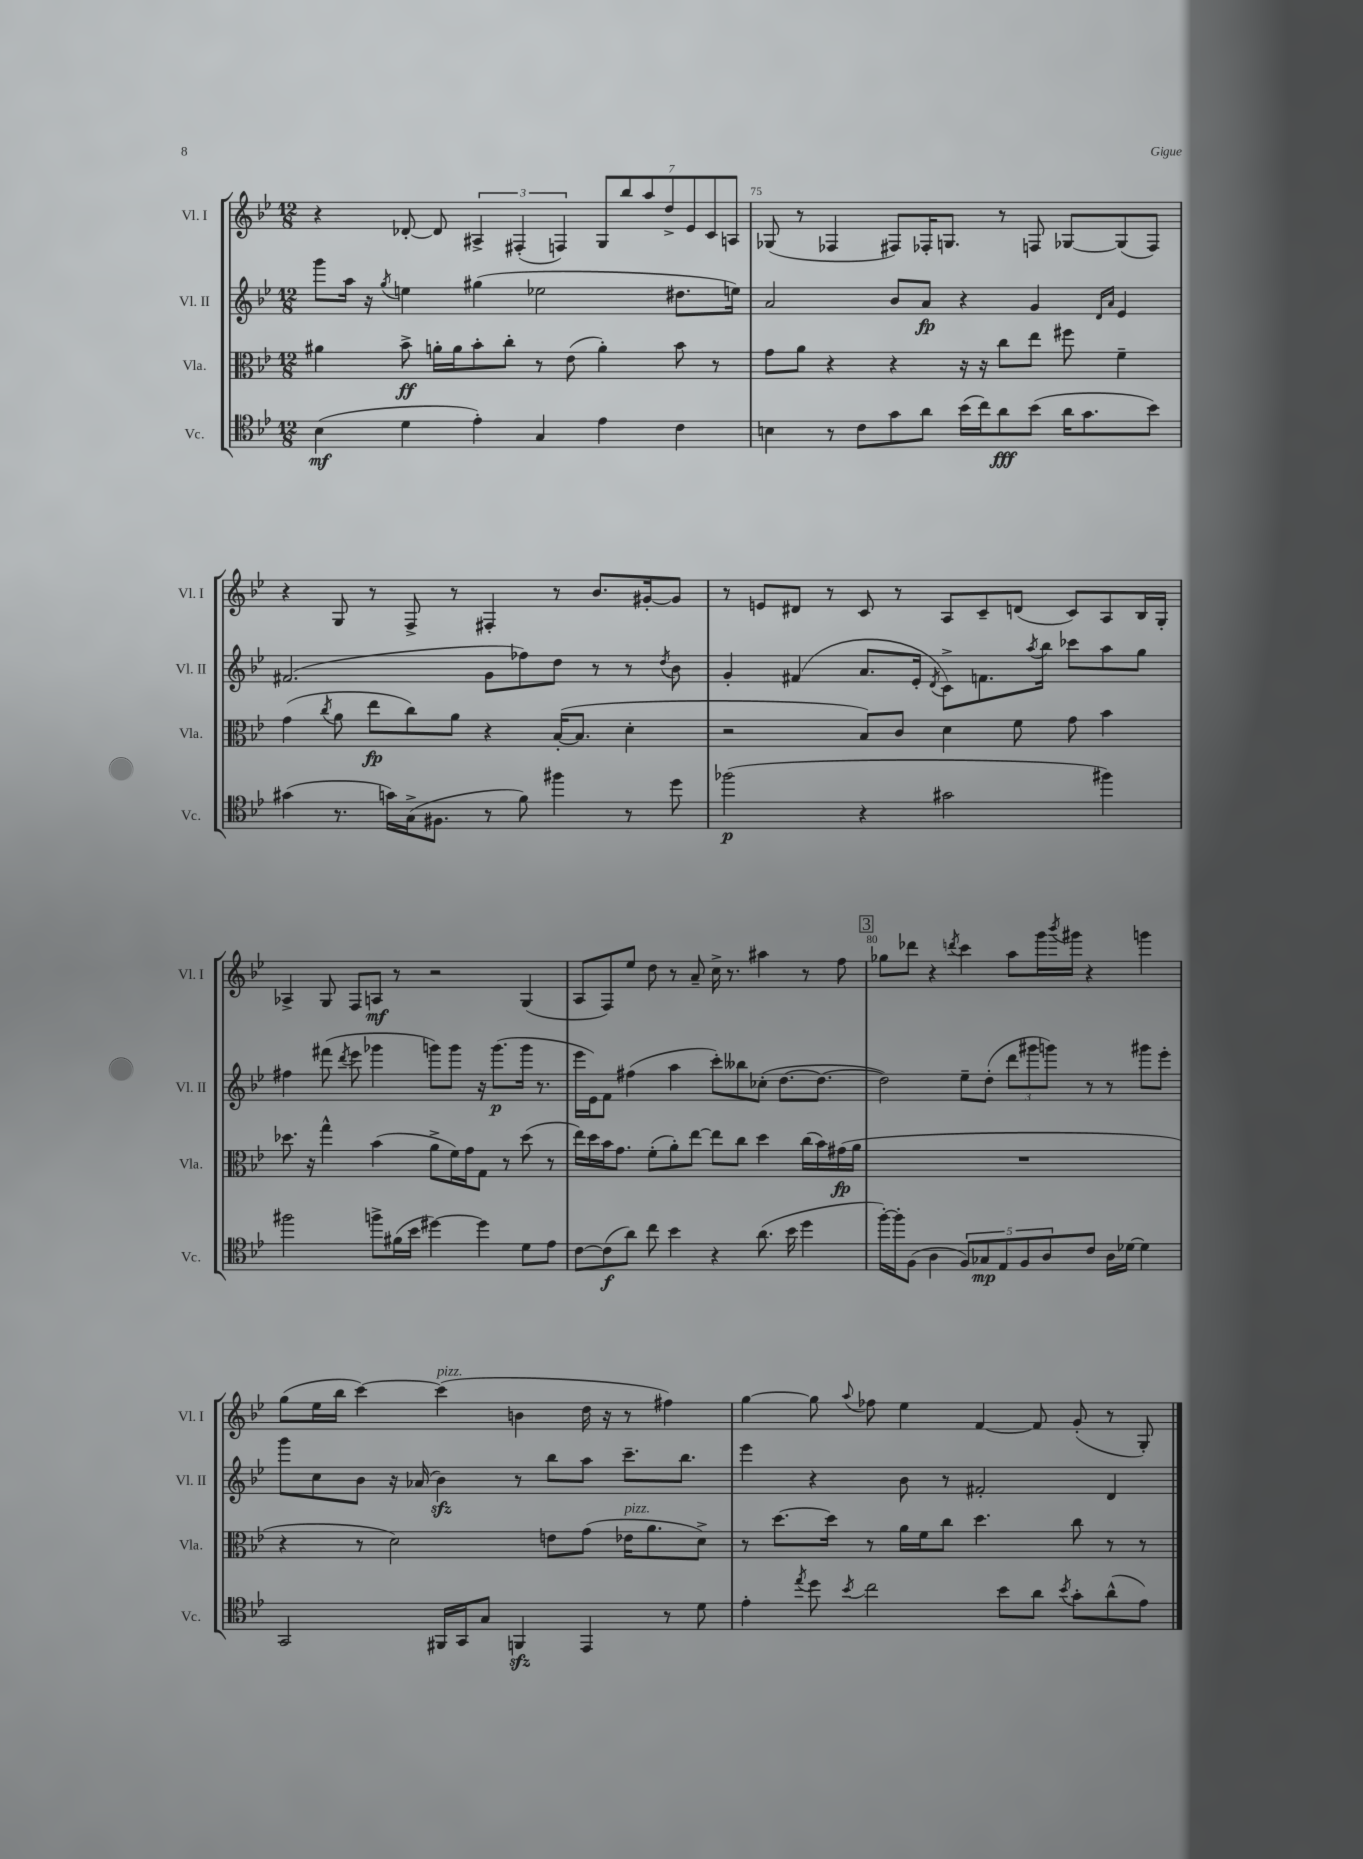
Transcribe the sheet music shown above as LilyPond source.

<<
\new StaffGroup <<
\new Staff = "s0" \with { instrumentName = "Vl. I" shortInstrumentName = "Vl. I" } {
    \clef treble \key bes \major \numericTimeSignature \time 12/8
    r4 des'8~-. des'8 \tuplet 3/2 { ais4-> fis4-.( f4) } \tuplet 7/4 { g8 bes''8 a''8 d''8-> ees'8 c'8 a8 } |
    ges8( r8 fes4 fis8) fes16-. g8. r8 f8 ges8~ ges8( f8) |
    r4 g8 r8 f8-> r8 fis4-. r8 bes'8. gis'16~-. gis'8 |
    r8 e'8 dis'8 r8 c'8 r8 a8 c'8-- d'8( c'8) a8 bes16 g16-. |
    aes4-> g8 f8 a8\mf r8 r2 g4( |
    a8 f8) ees''8 d''8 r8 a'8-- c''16-> r8. ais''4 r8 f''8 |
    \mark \markup { \box "3" } ges''8 des'''8 r4 \acciaccatura { d'''8 } c'''4 a''8 g'''16 \acciaccatura { bes'''8 } gis'''16 r4 g'''4 |
    g''8( ees''16 bes''16 c'''4~) c'''4^\markup { \italic "pizz." }( b'4 d''16 r16 r8 fis''4) |
    g''4~ g''8 \appoggiatura { a''8 } fes''8 ees''4 f'4~ f'8 g'8-.( r8 g8-.) \bar "|." |
}
\new Staff = "s1" \with { instrumentName = "Vl. II" shortInstrumentName = "Vl. II" } {
    \clef treble \key bes \major \numericTimeSignature \time 12/8
    g'''8 a''16 r16 \acciaccatura { g''8 } e''4 gis''4( ees''2 dis''8. e''16) |
    a'2 bes'8 a'8\fp r4 g'4 \grace { d'16 a'16 } ees'4 |
    fis'2.( g'8 fes''8) d''8 r8 r8 \acciaccatura { d''8 } bes'8 |
    g'4-. fis'4( a'8. ees'16-. \acciaccatura { d'8 } c'8->) f'8. \acciaccatura { a''8 } bes''16 ces'''8 a''8 g''8 |
    fis''4 fis'''8( \acciaccatura { d'''8 } ees'''8 ges'''4 g'''8) g'''8 r16 g'''8.\p( g'''16 r8. |
    ees'''16 ees'16) f'8 fis''4( a''4 c'''8-.) beses''8 ces''8-.( d''8.~ d''8.~ |
    \mark \markup { \box "3" } d''2) ees''8-- d''8-.( \tuplet 3/2 { d'''8 gis'''8 g'''8) } r8 r8 gis'''8 ees'''8-. |
    g'''8 c''8 bes'8 r16 aes'16( bes'4\sfz) r8 bes''8 a''8 c'''8.-- bes''8. |
    ees'''4 r4 bes'8 r8 fis'2-. d'4 \bar "|." |
}
\new Staff = "s2" \with { instrumentName = "Vla." shortInstrumentName = "Vla." } {
    \clef alto \key bes \major \numericTimeSignature \time 12/8
    ais'4 bes'8->\ff a'16-. a'16 bes'8-. c''8-. r8 ees'8( a'4-.) bes'8 r8 |
    g'8 a'8 r4 r4 r16 r16 c''8 ees''8 fis''8 f'4-- |
    g'4( \acciaccatura { c''8 } a'8 ees''8\fp c''8) a'8 r4 bes16~-.( bes8. d'4-. |
    r2 bes8) c'8 d'4 f'8 g'8 bes'4 |
    des''8. r16 g''4-^ bes'4( a'8-> f'16) g'16 g8 r8 des''8( r8 |
    ees''16) d''16 bes'16 g'8. f'8-.( a'8-.) ees''8~ ees''8 c''8 d''4 c''16( bes'16) gis'16\fp( a'16 |
    \mark \markup { \box "3" } R1. |
    r4 r8 d'2) e'8 g'8( ees'16^\markup { \italic "pizz." } a'8. d'8->) |
    r8 d''8.~ d''16 r8 a'16 f'16 c''8 d''4. c''8 r8 r8 \bar "|." |
}
\new Staff = "s3" \with { instrumentName = "Vc." shortInstrumentName = "Vc." } {
    \clef tenor \key bes \major \numericTimeSignature \time 12/8
    bes4\mf( d'4 ees'4-.) g4 ees'4 c'4 |
    b4 r8 c'8 g'8 a'8 bes'16( c''16) a'8\fff bes'8( a'16 g'8. bes'8) |
    gis'4( r8. g'16) g16->( fis8. r8 f'8) fis''4 r8 d''8 |
    fes''2\p( r4 gis'2 fis''4) |
    fis''2 f''8-> fis'16( bes'16 dis''4~) dis''4 d'8 ees'8 |
    c'8~ c'8\f( a'8) c''8 bes'4 r4 a'8.( bes'16 d''4 |
    \mark \markup { \box "3" } f''16~-.) f''16-. f8( a4 \tuplet 5/4 { f8) ges8\mp ees8 f8 a8 } c'8 a16 des'16~ des'4 |
    g,2 fis,16 g,16 g8 f,4\sfz ees,4 r8 d'8 |
    ees'4-. \acciaccatura { ees''8 } d''8 \acciaccatura { bes'8 } c''2 bes'8 a'8 \acciaccatura { bes'8 } g'8-. a'8-^( ees'8) \bar "|." |
}
>>
>>
\layout { \context { \Score currentBarNumber = #74 \override BarNumber.break-visibility = ##(#f #t #t) barNumberVisibility = #(every-nth-bar-number-visible 5) } }
